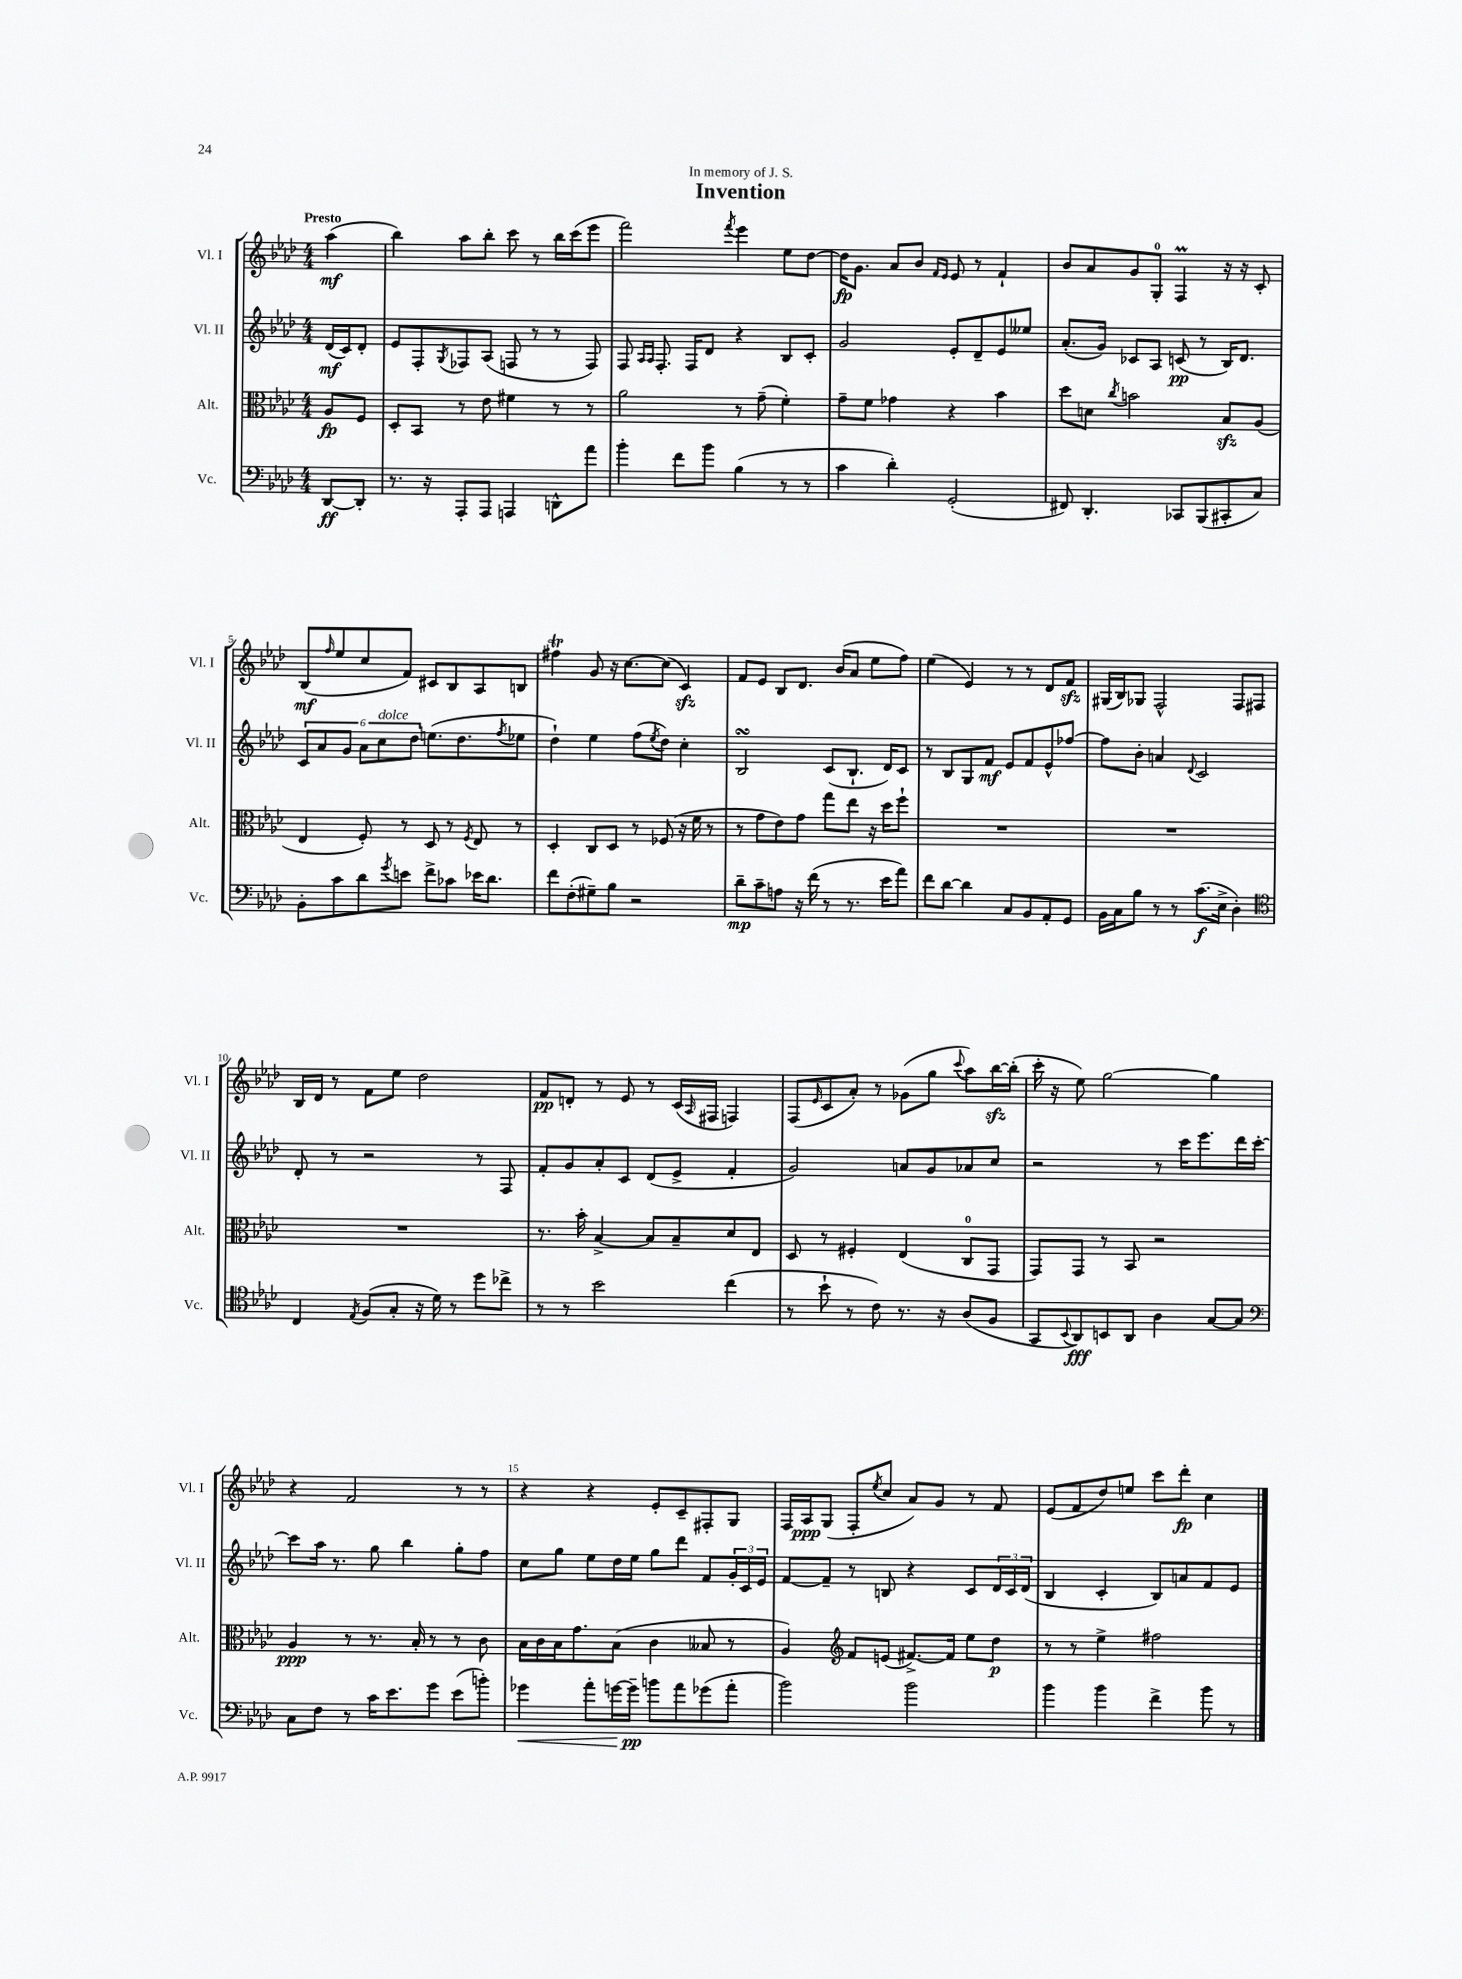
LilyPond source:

\header { title = "Invention" dedication = "In memory of J. S." }
<<
\new StaffGroup <<
\new Staff = "s0" \with { instrumentName = "Vl. I" shortInstrumentName = "Vl. I" } {
    \clef treble \key aes \major \numericTimeSignature \time 4/4 \partial 4 \tempo "Presto"
    aes''4\mf( |
    bes''4) aes''8 bes''8-. c'''8 r8 bes''16 c'''16( ees'''8 |
    f'''2) \acciaccatura { f'''8 } ees'''4 ees''8 des''8~ |
    des''16\fp g'8. aes'8 bes'8 \grace { f'16 ees'16 } ees'8 r8 f'4-! |
    bes'8 aes'8 g'8 g8-0-. f4\prall r16 r16 c'8-. |
    bes8\mf( \grace { f''16 } ees''8 c''8 f'8) cis'8 bes8 aes8 b8 |
    fis''4\trill g'8 r16 c''8.~ c''8( c'4\sfz) |
    f'8 ees'8 bes8 des'8. bes'16( aes'8 ees''8 f''8) |
    ees''4( ees'4) r8 r8 des'8 f'8\sfz |
    gis16( bes16) ges8 f2-^ f8 fis8 |
    bes16 des'16 r8 f'8 ees''8 des''2 |
    f'8\pp d'8-. r8 ees'8 r8 c'16( \grace { aes16 } fis16 f4) |
    f8( \grace { ees'16 } c'8 aes'8-.) r8 ges'8( g''8 \appoggiatura { c'''8 } aes''8) bes''16~\sfz bes''16-.( |
    c'''16-. r16 ees''8) g''2~ g''4 |
    r4 f'2 r8 r8 |
    r4 r4 ees'8-. c'8-- fis8-. g8 |
    f16 aes16\ppp g8( f8-. \acciaccatura { ees''8 } c''8 aes'8) g'8 r8 f'8 |
    ees'8( f'8 des''8) e''8 c'''8 des'''8-.\fp c''4 \bar "|." |
}
\new Staff = "s1" \with { instrumentName = "Vl. II" shortInstrumentName = "Vl. II" } {
    \clef treble \key aes \major \numericTimeSignature \time 4/4 \partial 4
    des'16\mf( c'16) des'8-. |
    ees'8 f8-. \acciaccatura { g8 } fes8 aes8( f8 r8 r8 f8) |
    f8 \grace { aes16 aes16 } f8.-. f16 des'8 r4 bes8 c'8-. |
    g'2 ees'8-. des'8-- ees'8 eeses''8 |
    aes'8.-.( g'16) ces'8 aes8 c'8\pp( r8 bes16) des'8. |
    \tuplet 6/4 { c'8 aes'8 g'8 aes'8 c''8^\markup { \italic "dolce" } des''8 } e''8.( des''8. \acciaccatura { f''8 } ees''8 |
    des''4-!) ees''4 f''8( \acciaccatura { ees''8 } des''8) c''4-. |
    bes2\turn c'8( bes8.-! des'16) c'8 |
    r8 bes8 g8 f'8\mf ees'8 f'8 ees'8-^ fes''8~ |
    fes''8 bes'8-. a'4 \appoggiatura { des'8 } c'2 |
    des'8-. r8 r2 r8 f8 |
    f'8-. g'8 aes'8-. c'8 des'8( ees'8-> f'4-. |
    g'2) a'8 g'8 aes'8 c''8 |
    r2 r8 c'''16 ees'''8. des'''16 c'''16~-. |
    c'''8 aes''16 r8. g''8 bes''4 g''8-. f''8 |
    c''8 g''8 ees''8 des''16 ees''16 g''8 des'''8 f'8 \tuplet 3/2 { g'16-. c'16 ees'16 } |
    f'8~ f'8-- r8 b8 r4 c'8 \tuplet 3/2 { des'16 c'16 des'16( } |
    bes4 c'4-. bes8) a'8 f'8 ees'8 \bar "|." |
}
\new Staff = "s2" \with { instrumentName = "Alt." shortInstrumentName = "Alt." } {
    \clef alto \key aes \major \numericTimeSignature \time 4/4 \partial 4
    aes8\fp f8 |
    des8-. bes,8 r8 ees'8 fis'4 r8 r8 |
    aes'2 r8 g'8--( f'4-.) |
    g'8-- f'8 ges'4 r4 bes'4 |
    des''8 d'8 \acciaccatura { c''8 } b'2 bes8\sfz aes8( |
    ees4 f8-.) r8 des8 r8 \acciaccatura { f8 } ees8 r8 |
    des4-. c8 des8 r8 fes8( r16 f'16 r8 |
    r8 g'8 ees'8) g'8 g''8 ees''8 r16 des''16 f''8-! |
    R1 |
    R1 |
    R1 |
    r8. bes'16-. bes4~-> bes8 bes8-- des'8 ees8 |
    des8 r8 fis4-. ees4( c8-0 g,8 |
    g,8) g,8 r8 bes,8 r2 |
    aes4\ppp r8 r8. bes16-. r8 r8 c'8 |
    bes16 c'16 bes16 g'8. bes8( c'4 beses8 r8 |
    aes4) \clef treble f'8 e'8( fis'8.~->) fis'16 ees''8 des''8\p |
    r8 r8 ees''4-> fis''2 \bar "|." |
}
\new Staff = "s3" \with { instrumentName = "Vc." shortInstrumentName = "Vc." } {
    \clef bass \key aes \major \numericTimeSignature \time 4/4 \partial 4
    des,8~\ff des,8-. |
    r8. r16 aes,,8-. aes,,8 a,,4 d,8-^ aes'8 |
    bes'4-. f'8 bes'8 bes4( r8 r8 |
    c'4 des'4-.) g,2-.( |
    fis,8) des,4.-. ces,8 bes,,8( cis,8-. c8) |
    bes,8-. c'8 des'8 \acciaccatura { g'8 } e'8 f'8-> ces'8 ees'16 des'8. |
    f'8 f8-.( gis8--) bes8 r2 |
    des'8--\mp c'8-- a8 r16 f'16( r8 r8. ees'16 aes'8) |
    f'8 des'8~ des'4 c8 bes,8 aes,8-. g,8 |
    bes,16 c16 bes8 r8 r8 c'8.\f( ees16-> des4-.) |
    \clef tenor c4 \acciaccatura { ees8 } f8( g8-. r16 des'16) r8 des''8 ces''8-> |
    r8 r8 bes'2 c''4( |
    r8 bes'8-! r8 c'8) r8. r16 aes8( f8 |
    g,8 \appoggiatura { bes,8 } aes,8\fff) b,8 aes,8 aes4 g8~ g8 |
    \clef bass c8 f8 r8 c'16 ees'8. g'8 ees'8( b'8-.) |
    ges'4\< aes'8-. g'16~ g'16--\pp\! b'8 aes'8 ges'8( aes'8-. |
    bes'2) bes'2 |
    bes'4 bes'4 f'4-> bes'8 r8 \bar "|." |
}
>>
>>
\layout { \context { \Score \override BarNumber.break-visibility = ##(#f #t #t) barNumberVisibility = #(every-nth-bar-number-visible 5) } }
